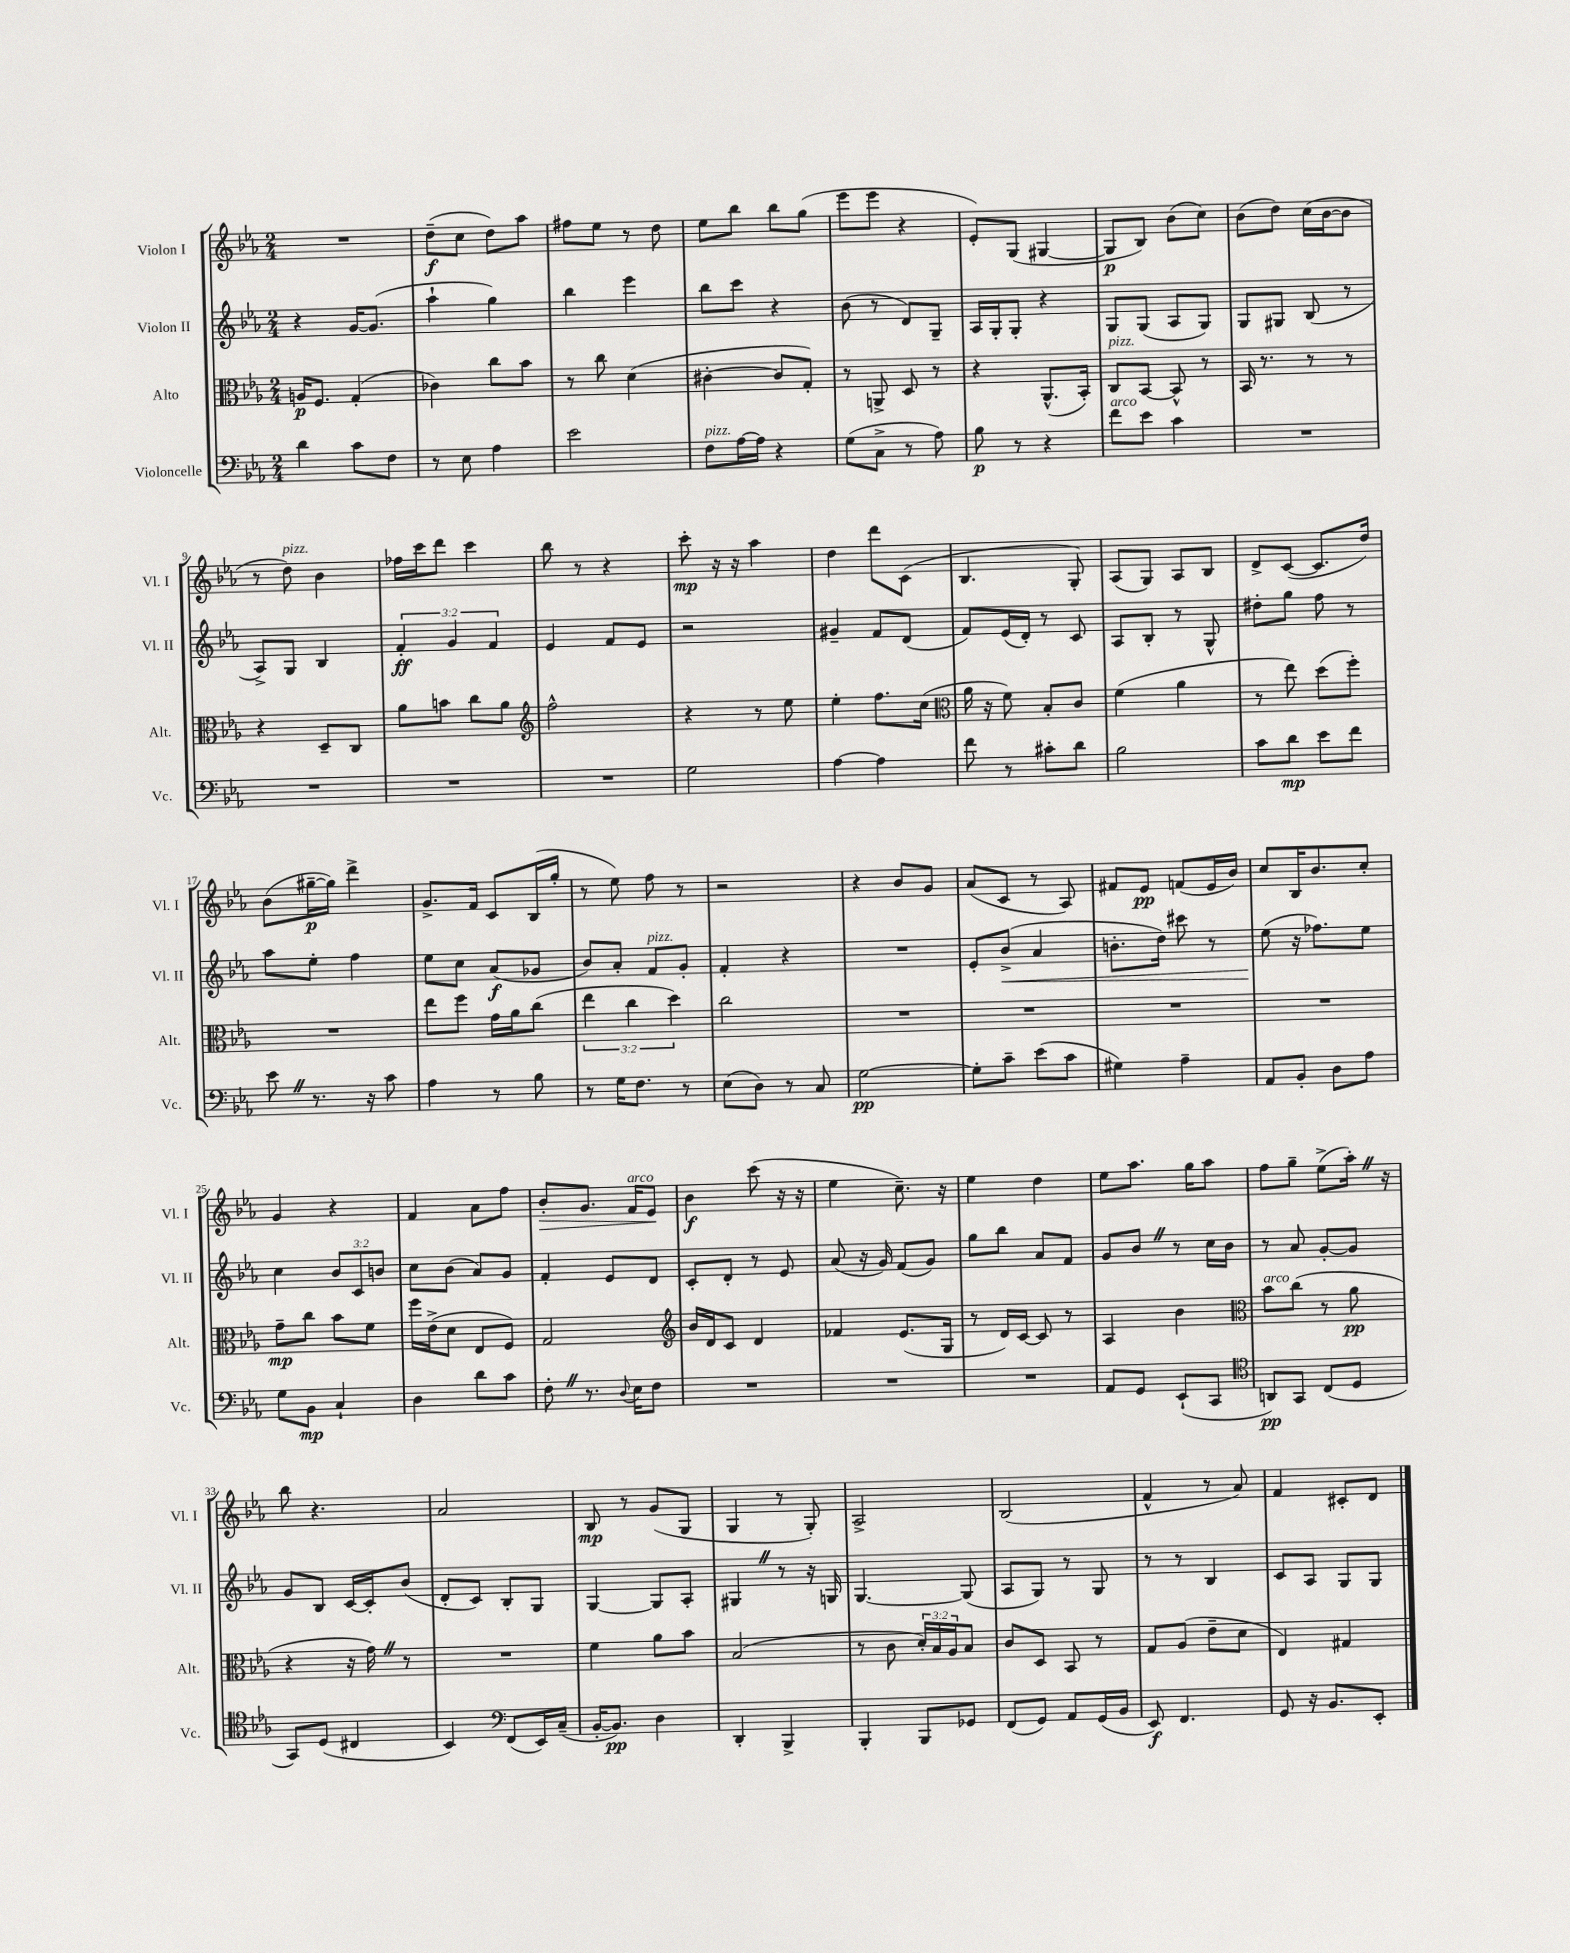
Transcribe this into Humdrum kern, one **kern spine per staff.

**kern	**dynam	**kern	**dynam	**kern	**dynam	**kern	**dynam
*part4	*part4	*part3	*part3	*part2	*part2	*part1	*part1
*staff4	*staff4	*staff3	*staff3	*staff2	*staff2	*staff1	*staff1
*I"Violoncelle	*	*I"Alto	*	*I"Violon II	*	*I"Violon I	*
*I'Vc.	*	*I'Alt.	*	*I'Vl. II	*	*I'Vl. I	*
*clefF4	*	*clefC3	*	*clefG2	*	*clefG2	*
*k[b-e-a-]	*	*k[b-e-a-]	*	*k[b-e-a-]	*	*k[b-e-a-]	*
*M2/4	*	*M2/4	*	*M2/4	*	*M2/4	*
=1	=1	=1	=1	=1	=1	=1	=1
4d\	.	16An/KL	p	4r	.	2r	.
.	.	8.F/J	.	.	.	.	.
8c\L	.	(4G'/	.	[16g/KL	.	.	.
.	.	.	.	(8.g/J]	.	.	.
8F\J	.	.	.	.	.	.	.
=2	=2	=2	=2	=2	=2	=2	=2
8r	.	4c-X\)	.	4aa-`\	.	(8dd~\L	f
8E-\	.	.	.	.	.	8cc\J	.
4A-\	.	8cc\L	.	4gg\)	.	8dd\L)	.
.	.	8b-\J	.	.	.	8aa-\J	.
=3	=3	=3	=3	=3	=3	=3	=3
2e-\	.	8r	.	4bb-\	.	8ff#X\L	.
.	.	8cc\	.	.	.	8ee-\J	.
.	.	(4d\	.	4eee-\	.	8r	.
.	.	.	.	.	.	8dd\	.
=4	=4	=4	=4	=4	=4	=4	=4
!LO:TX:a:i:t=pizz.	!	!	!	!	!	!	!
8F\L	.	[4c#X'\	.	8bb-\L	.	8ee-\L	.
[16A-\L	.	.	.	8ccc\J	.	8bb-\J	.
16A-\JJ]	.	.	.	.	.	.	.
4r	.	8c#/L]	.	4r	.	8bb-\L	.
.	.	8G'/J)	.	.	.	(8gg\J	.
=5	=5	=5	=5	=5	=5	=5	=5
(8G\L	.	8r	.	(8b-\	.	8eee-\L	.
8C^\J	.	8AAn^/	.	8r	.	8eee-\J	.
8r	.	8D/	.	8d/L)	.	4r	.
8A-\)	.	8r	.	8G~/J	.	.	.
=6	=6	=6	=6	=6	=6	=6	=6
8B-\	p	4r	.	16A-/LL	.	8e-'/L)	.
.	.	.	.	16G'/J	.	.	.
8r	.	.	.	8G'/J	.	(8G/J	.
4r	.	(8.AA-^^/L	.	4r	.	[4G#X/	.
.	.	16BB-'/Jk)	.	.	.	.	.
=7	=7	=7	=7	=7	=7	=7	=7
!	!	!LO:TX:a:i:t=pizz.	!	!	!	!	!
!LO:TX:a:i:t=arco	!	!	!	!	!	!	!
8f\L	.	8C/L	.	8G/L	.	8G#/L]	p
8e-\J	.	[8BB-/J	.	(8G/J	.	8B-/J)	.
4c\	.	8BB-^^/]	.	8A-/L	.	(8b-\L	.
.	.	8r	.	8G/J)	.	8cc\J)	.
=8	=8	=8	=8	=8	=8	=8	=8
2r	.	16BB-/	.	8G/L	.	(8b-\L	.
.	.	8.r	.	.	.	.	.
.	.	.	.	8G#X/J	.	8dd\J)	.
.	.	8r	.	(8B-/	.	(16cc\LL	.
.	.	.	.	.	.	[16b-\J	.
.	.	8r	.	8r	.	8b-\J]	.
!!LO:LB:g=z
=9	=9	=9	=9	=9	=9	=9	=9
2r	.	4r	.	8A-^/L)	.	8r	.
!	!	!	!	!	!	!LO:TX:a:i:t=pizz.	!
.	.	.	.	8G/J	.	8dd\)	.
.	.	8D~/L	.	4B-/	.	4b-\	.
.	.	8C/J	.	.	.	.	.
=10	=10	=10	=10	=10	=10	=10	=10
2r	.	8a-\L	.	6f'/	ff	16ff-X\LL	.
.	.	.	.	.	.	16ccc\J	.
.	.	8bn\J	.	.	.	8ddd\J	.
.	.	.	.	6g/	.	.	.
.	.	8cc\L	.	.	.	4ccc\	.
.	.	.	.	6f/	.	.	.
.	.	8a-\J	.	.	.	.	.
=11	=11	=11	=11	=11	=11	=11	=11
*	*	*clefG2	*	*	*	*	*
2r	.	2ff^^\	.	4e-/	.	8bb-\	.
.	.	.	.	.	.	8r	.
.	.	.	.	8f/L	.	4r	.
.	.	.	.	8e-/J	.	.	.
=12	=12	=12	=12	=12	=12	=12	=12
2G\	.	4r	.	2r	.	8ccc'\	mp
.	.	.	.	.	.	16r	.
.	.	.	.	.	.	16r	.
.	.	8r	.	.	.	4aa-\	.
.	.	8ee-\	.	.	.	.	.
=13	=13	=13	=13	=13	=13	=13	=13
[4A-\	.	4ee-'\	.	4g#X~/	.	4dd\	.
4A-\]	.	8.ff\L	.	8f/L	.	8ddd\L	.
.	.	.	.	(8d/J	.	(8c\J	.
.	.	(16cc\Jk	.	.	.	.	.
=14	=14	=14	=14	=14	=14	=14	=14
*	*	*clefC3	*	*	*	*	*
8f\	.	16a-\	.	8f/L)	.	4.B-/	.
.	.	16r	.	.	.	.	.
8r	.	8f\)	.	(16e-/L	.	.	.
.	.	.	.	16d'/JJ)	.	.	.
8c#X'\L	.	8B-'/L	.	8r	.	.	.
8d\J	.	8c/J	.	8c/	.	8G'/)	.
=15	=15	=15	=15	=15	=15	=15	=15
2B-\	.	(4f\	.	8A-/L	.	(8A-/L	.
.	.	.	.	8B-'/J	.	8G/J)	.
.	.	4a-\	.	8r	.	8A-/L	.
.	.	.	.	8G^^/	.	8B-/J	.
=16	=16	=16	=16	=16	=16	=16	=16
8c\L	.	8r	.	8dd#X'\L	.	8d^/L	.
8d\J	mp	8ee-\)	.	8gg\J	.	([8c/J	.
8e-\L	.	(8dd\L	.	8ff\	.	8.c/L]	.
8f\J	.	8ff'\J)	.	8r	.	.	.
.	.	.	.	.	.	16dd/Jk)	.
!!LO:LB:g=z
=17	=17	=17	=17	=17	=17	=17	=17
8e-Z\	.	2r	.	8aa-\L	.	(8b-\L	.
8.r	.	.	.	8ee-'\J	.	[16gg#X~\L	p
.	.	.	.	.	.	16gg#\JJ])	.
.	.	.	.	4ff\	.	4ddd^\	.
16r	.	.	.	.	.	.	.
8c\	.	.	.	.	.	.	.
=18	=18	=18	=18	=18	=18	=18	=18
4A-\	.	8ee-\L	.	8ee-\L	.	8.g^/L	.
.	.	8ff\J	.	8cc\J	.	.	.
.	.	.	.	.	.	16f/Jk	.
8r	.	16g\LL	.	(8a-/L	f	8c/L	.
.	.	16a-\J	.	.	.	.	.
8B-\	.	(8cc\J	.	8g-X/J	.	(16B-/L	.
.	.	.	.	.	.	16gg'/JJ	.
=19	=19	=19	=19	=19	=19	=19	=19
8r	.	6ee-\	.	8b-/L)	.	8r	.
16G\KL	.	.	.	8a-'/J	.	8ee-\)	.
.	.	6cc\	.	.	.	.	.
8.F\J	.	.	.	.	.	.	.
!	!	!	!	!LO:TX:a:i:t=pizz.	!	!	!
.	.	.	.	8f/L	.	8ff\	.
.	.	6dd\)	.	.	.	.	.
8r	.	.	.	8g'/J	.	8r	.
=20	=20	=20	=20	=20	=20	=20	=20
(8E-\L	.	2cc\	.	4f'/	.	2r	.
8D\J)	.	.	.	.	.	.	.
8r	.	.	.	4r	.	.	.
8C/	.	.	.	.	.	.	.
=21	=21	=21	=21	=21	=21	=21	=21
[2G\	pp	2r	.	2r	.	4r	.
.	.	.	.	.	.	8b-/L	.
.	.	.	.	.	.	8g/J	.
=22	=22	=22	=22	=22	=22	=22	=22
8G'\L]	.	2r	.	8e-'/L	.	(8a-/L	.
!	!	!	!	!	!LO:HP:b	!	!
8c~\J	.	.	.	(8b-^/J	<	8c/J	.
(8e-\L	.	.	.	4a-/	.	8r	.
8c\J	.	.	.	.	.	8A-/)	.
=23	=23	=23	=23	=23	=23	=23	=23
4G#X\)	.	2r	.	8.bn'\L	.	8f#X/L	.
.	.	.	.	.	.	8e-/J	pp
.	.	.	.	16dd\Jk)	.	.	.
4A-~\	.	.	.	8ccc#X\	.	(8fn/L	.
.	.	.	.	8r	.	16e-/L	.
.	.	.	.	.	.	16b-/JJ)	.
=24	=24	=24	=24	=24	=24	=24	=24
8AA-/L	.	2r	.	(8ee-\	.	8cc/L	.
8BB-'/J	.	.	.	16r	[	16B-/K	.
.	.	.	.	8.ff-X\L)	.	8.b-/	.
8D\L	.	.	.	.	.	.	.
8A-\J	.	.	.	8ee-\J	.	8cc'/J	.
!!LO:LB:g=z
=25	=25	=25	=25	=25	=25	=25	=25
8G\L	.	8g~\L	mp	4cc\	.	4g/	.
8BB-\J	mp	8cc\J	.	.	.	.	.
4C`/	.	8b-\L	.	12b-/L	.	4r	.
.	.	.	.	12c/	.	.	.
.	.	8f\J	.	.	.	.	.
.	.	.	.	12bn/J	.	.	.
=26	=26	=26	=26	=26	=26	=26	=26
4D\	.	16ff\LL	.	8cc\L	.	4f/	.
.	.	(16e-^\J	.	.	.	.	.
.	.	8d\J	.	(8b-\J	.	.	.
8d\L	.	8E-/L	.	8a-/L)	.	8a-\L	.
8c\J	.	8F/J)	.	8g/J	.	8ff\J	.
=27	=27	=27	=27	=27	=27	=27	=27
!	!	!	!	!	!	!	!LO:HP:b
8F'Z\	.	2G/	.	4f'/	.	8b-'/L	>
8.r	.	.	.	.	.	8.g/J	.
.	.	.	.	8e-/L	.	.	.
8qqD/	.	.	.	.	.	.	.
!	!	!	!	!	!	!LO:TX:a:i:t=arco	!
16E-\KL	.	.	.	.	.	16f/KL	.
8F\J	.	.	.	8d/J	.	8e-/J	.
.	.	.	.	.	.	.	]
=28	=28	=28	=28	=28	=28	=28	=28
*	*	*clefG2	*	*	*	*	*
2r	.	16b-/LL	.	8c'/L	.	4b-\	f
.	.	16d/J	.	.	.	.	.
.	.	8c/J	.	8d'/J	.	.	.
.	.	4d/	.	8r	.	(8ccc\	.
.	.	.	.	8e-/	.	16r	.
.	.	.	.	.	.	16r	.
=29	=29	=29	=29	=29	=29	=29	=29
2r	.	4f-X/	.	(8a-/	.	4ee-\	.
.	.	.	.	16r	.	.	.
.	.	.	.	16g/)	.	.	.
.	.	(8.e-/L	.	(8f/L	.	8.cc~\)	.
.	.	.	.	8g/J)	.	.	.
.	.	16G/Jk	.	.	.	16r	.
=30	=30	=30	=30	=30	=30	=30	=30
2r	.	8r	.	8gg\L	.	4ee-\	.
.	.	16d/LL)	.	8bb-\J	.	.	.
.	.	[16c/JJ	.	.	.	.	.
.	.	8c/]	.	8a-/L	.	4dd\	.
.	.	8r	.	8f/J	.	.	.
=31	=31	=31	=31	=31	=31	=31	=31
8AA-/L	.	4A-/	.	8g/L	.	8ee-\L	.
8GG/J	.	.	.	8b-Z/J	.	8.aa-\J	.
(8EE-`/L	.	4b-\	.	8r	.	.	.
.	.	.	.	.	.	16gg\KL	.
8CC/J	.	.	.	16cc\LL	.	8aa-\J	.
.	.	.	.	16b-\JJ	.	.	.
=32	=32	=32	=32	=32	=32	=32	=32
*clefC4	*	*clefC3	*	*	*	*	*
!	!	!LO:TX:a:i:t=arco	!	!	!	!	!
8AAn/L)	pp	8b-\L	.	8r	.	8ff\L	.
8GG/J	.	(8cc\J	.	8a-/	.	8gg~\J	.
(8C/L	.	8r	.	[8g'/L	.	(8ee-^\L	.
8D/J	.	8a-\	pp	8g/J]	.	16aa-'Z\Jk)	.
.	.	.	.	.	.	16r	.
!!LO:LB:g=z
=33	=33	=33	=33	=33	=33	=33	=33
8GG/L)	.	4r	.	8g/L	.	8bb-\	.
(8D/J	.	.	.	8B-/J	.	4.r	.
4C#X/	.	16r	.	[16c/LL	.	.	.
.	.	16gZ\)	.	16c'/J]	.	.	.
.	.	8r	.	(8b-/J	.	.	.
=34	=34	=34	=34	=34	=34	=34	=34
4BB-/)	.	2r	.	8d'/L	.	2a-/	.
.	.	.	.	8c/J)	.	.	.
*clefF4	*	*	*	*	*	*	*
(8FF/L	.	.	.	8B-'/L	.	.	.
16EE-/L)	.	.	.	8G/J	.	.	.
(16C~/JJ	.	.	.	.	.	.	.
=35	=35	=35	=35	=35	=35	=35	=35
[16BB-'/KL	.	4f\	.	[4G/	.	8B-/	mp
8.BB-/J])	pp	.	.	.	.	.	.
.	.	.	.	.	.	8r	.
4D\	.	8a-\L	.	8G/L]	.	(8g/L	.
.	.	8b-\J	.	8A-'/J	.	8G/J	.
=36	=36	=36	=36	=36	=36	=36	=36
4DD'/	.	(2B-/	.	4G#XZ/	.	4G/	.
4BBB-^/	.	.	.	8r	.	8r	.
.	.	.	.	16r	.	8G'/)	.
.	.	.	.	16Gn/	.	.	.
=37	=37	=37	=37	=37	=37	=37	=37
4BBB-'/	.	8r	.	[4.G/	.	2A-^/	.
.	.	8c\	.	.	.	.	.
8BBB-/L	.	24d'/LL)	.	.	.	.	.
.	.	24B-/	.	.	.	.	.
.	.	24A-/J	.	.	.	.	.
8GG-X/J	.	8B-/J	.	(8G/]	.	.	.
=38	=38	=38	=38	=38	=38	=38	=38
(8FF/L	.	8c/L	.	8A-/L	.	(2B-/	.
8GG/J)	.	8D/J	.	8G/J)	.	.	.
8AA-/L	.	8BB-/	.	8r	.	.	.
(16GG/L	.	8r	.	8G/	.	.	.
16BB-/JJ	.	.	.	.	.	.	.
=39	=39	=39	=39	=39	=39	=39	=39
8EE-/)	f	8G/L	.	8r	.	4f^^/	.
4.FF/	.	(8A-/J	.	8r	.	.	.
.	.	8e-~\L	.	4B-/	.	8r	.
.	.	8d\J	.	.	.	8a-/)	.
=40	=40	=40	=40	=40	=40	=40	=40
8GG/	.	4E-/)	.	8c/L	.	4f/	.
16r	.	.	.	8A-/J	.	.	.
8.BB-/L	.	.	.	.	.	.	.
.	.	4G#X/	.	8G/L	.	8c#X'/L	.
8EE-'/J	.	.	.	8G/J	.	8d/J	.
==	==	==	==	==	==	==	==
*-	*-	*-	*-	*-	*-	*-	*-
